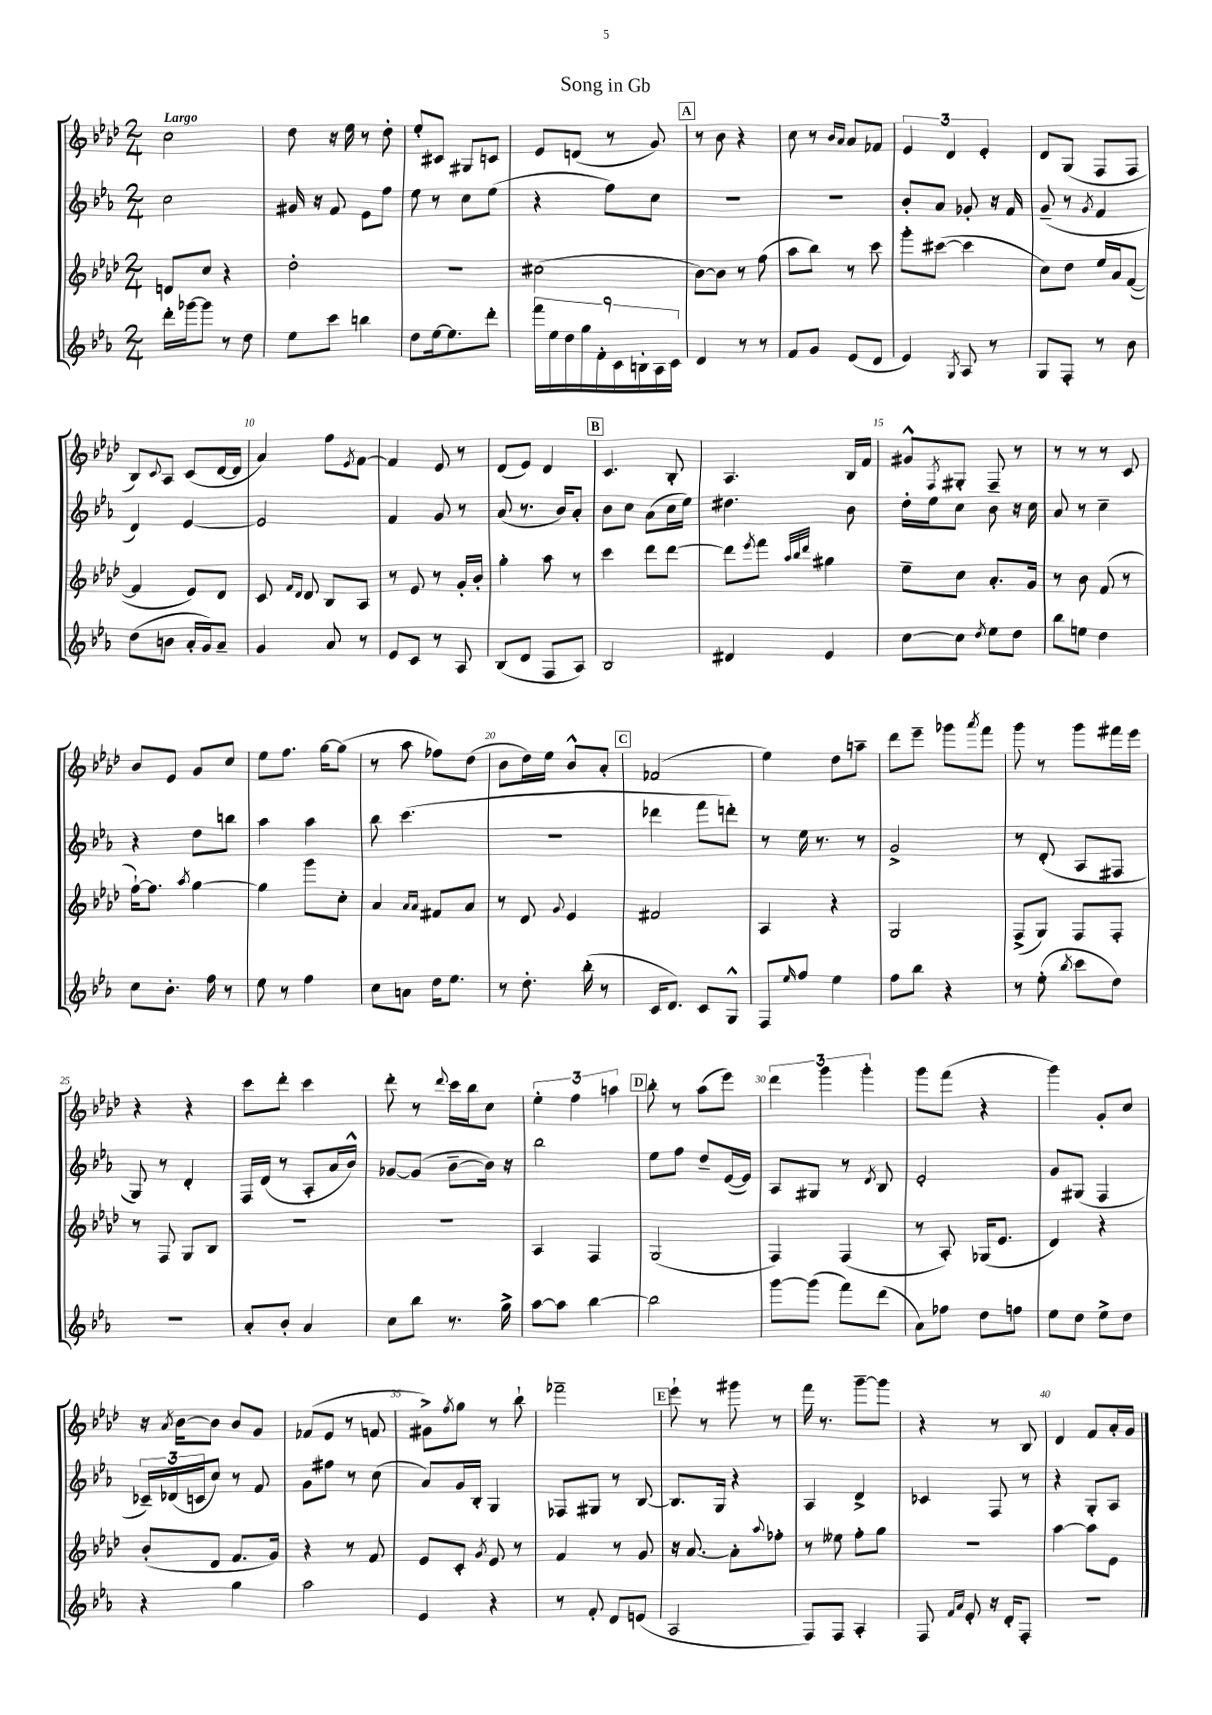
\header { title = "Song in Gb" }
<<
\new StaffGroup <<
\new Staff = "s0" {
    \clef treble \key aes \major \numericTimeSignature \time 2/4 \tempo "Largo"
    c''2 |
    des''8 r16 ees''16 r8 des''8-. |
    ees''8-. cis'8 gis8 c'8 |
    ees'8 d'8( r8 g'8) |
    \mark \markup { \box "A" } r8 bes'8 r4 |
    c''8 r8 \grace { bes'16 aes'16 } aes'8 fes'8 |
    \tuplet 3/2 { ees'4 des'4 ees'4-. } |
    des'8 g8( f8 f8 |
    bes8) \appoggiatura { c'8 } aes8 c'8( des'16~ des'16 |
    aes'4) f''8 \acciaccatura { ees'8 } f'8~ |
    f'4 ees'8 r8 |
    des'8( ees'8) des'4 |
    \mark \markup { \box "B" } c'4. bes8-. |
    aes4. bes16 f'16 |
    gis'8-^ \acciaccatura { f8 } gis8-. f8-- r8 |
    r8 r8 r8 c'8 |
    bes'8 ees'8 g'8 c''8 |
    ees''8 f''8. g''16~ g''8( |
    r8 aes''8 fes''8) des''8( |
    bes'8 des''16) ees''16 bes'8-^ aes'8-. |
    \mark \markup { \box "C" } fes'2( |
    ees''4) des''8 a''8-- |
    des'''8 ees'''8-- ges'''8 \acciaccatura { aes'''8 } f'''8 |
    g'''8 r8 g'''8 fis'''16 ees'''16 |
    r4 r4 |
    c'''8 des'''8-. c'''4 |
    des'''8-. r8 \appoggiatura { des'''8 } c'''16 bes''16 c''8 |
    \tuplet 3/2 { ees''4-. f''4 a''4 } |
    \mark \markup { \box "D" } bes''8-. r8 aes''8( ees'''8) |
    \tuplet 3/2 { des'''4 g'''4 g'''4-. } |
    g'''8 f'''8( r4 |
    g'''4) g'8-. c''8 |
    r16 \acciaccatura { aes'8 } bes'16~ bes'8 bes'8 g'8 |
    fes'8( ees'8 r8 f'8 |
    gis'8->) \acciaccatura { f''8 } g''8 r8 bes''8-! |
    fes'''2-- |
    \mark \markup { \box "E" } ees'''8-! r8 gis'''8 r8 |
    f'''16 r8. g'''8~-- g'''8 |
    r4 r8 bes8 |
    des'4 f'8 aes'16-. g'16 \bar "|." |
}
\new Staff = "s1" {
    \clef treble \key ees \major \numericTimeSignature \time 2/4
    c''2 |
    gis'16 r16 f'8 ees'8 f''8 |
    ees''8 r8 c''8 ees''8( |
    r4 f''8) c''8 |
    \mark \markup { \box "A" } R2 |
    R2 |
    bes'8-. aes'8 ges'8-. r16 f'16 |
    g'8--( r8 \acciaccatura { g'8 } f'4 |
    d'4) ees'4~ |
    ees'2 |
    f'4 g'8 r8 |
    aes'8( r8. bes'16) aes'8-. |
    \mark \markup { \box "B" } bes'8 c''8 aes'8( c''16 ees''16) |
    dis''4. bes'8 |
    d''16-. ees''16 c''8 bes'8 r16 c''16 |
    aes'8 r8 c''4-- |
    r4 d''8 b''8 |
    aes''4 aes''4 |
    bes''8 c'''4.( |
    R2 |
    \mark \markup { \box "C" } des'''4 f'''8 d'''8-.) |
    r8 ees''16 r8. r8 |
    g'2-> |
    r8 d'8-.( aes8 fis8 |
    g8) r8 d'4-. |
    f16 d'16( r8 aes8-. aes'16 bes'16-^) |
    ges'8~ ges'8( bes'8~-- bes'16) r16 |
    bes''2 |
    \mark \markup { \box "D" } ees''8 f''8 d''8-- ees'16~( ees'16) |
    aes8 gis8 r8 \acciaccatura { d'8 } bes8 |
    ees'2-. |
    g'8 gis8( f4 |
    \tuplet 3/2 { ces'16--) des'16( c'16 } c''8) r8 f'8 |
    g'8 fis''8 r8 c''8( |
    aes'8) g'16 bes16-. g4 |
    fes8 gis8 r8 bes8~ |
    \mark \markup { \box "E" } bes8. g16 r4 |
    aes4 d'4-> |
    ces'4 f8 r8 |
    r4 g8-. aes8 \bar "|." |
}
\new Staff = "s2" {
    \clef treble \key aes \major \numericTimeSignature \time 2/4
    d'8 c''8 r4 |
    des''2-. |
    R2 |
    cis''2( |
    \mark \markup { \box "A" } bes'8~) bes'8 r8 f''8( |
    aes''8 bes''8) r8 c'''8 |
    g'''8-. cis'''8~( cis'''4 |
    c''8) des''8 ees''16 aes'16 f'8~( |
    f'4 ees'8) des'8 |
    c'8 \grace { f'16 des'16 } des'8 bes8 aes8 |
    r8 ees'8 r8 g'16-. bes'16-. |
    g''4-. aes''8 r8 |
    \mark \markup { \box "B" } c'''4 des'''8 des'''8~ |
    des'''8 \acciaccatura { ees'''8 } f'''8 \grace { aes''32 bes''32 des'''32 } gis''4 |
    ees''8-- c''8 aes'8.-. g'16 |
    r8 bes'8 f'8( r8 |
    f''16~-!) f''8. \acciaccatura { aes''8 } g''4~ |
    g''4 g'''8 c''8-. |
    aes'4 \grace { aes'16 aes'16 } fis'8 aes'8 |
    r8 des'8 \appoggiatura { g'8 } ees'4 |
    \mark \markup { \box "C" } fis'2 |
    aes4 r4 |
    g2 |
    f8->( g8) f8 f8-. |
    r8 f8 g8 bes8 |
    R2 |
    R2 |
    aes4 f4 |
    \mark \markup { \box "D" } g2( |
    f4) f4( |
    r8 aes8-.) ges16( ees'8. |
    des'4) r4 |
    bes'8-.( des'8 f'8. g'16) |
    r4 r8 f'8 |
    ees'8 c'8-. \acciaccatura { g'8 } ees'8 r8 |
    f'4 r8 g'8 |
    \mark \markup { \box "E" } r16 aes'8.~ aes'8-. \appoggiatura { aes''8 } fes''8-. |
    r8 eeses''8 f''8-. g''8 |
    r2 |
    aes''4~ aes''8 ees'8 \bar "|." |
}
\new Staff = "s3" {
    \clef treble \key ees \major \numericTimeSignature \time 2/4
    d'''16-. ges'''16~ ges'''8 r8 d''8 |
    ees''8 c'''8 b''4 |
    d''8 ees''16~ ees''8. d'''8-. |
    \tuplet 9/8 { f'''16 ees''16 d''16 g''16 f'16-. c'16 b16-. aes16 c'16 } |
    \mark \markup { \box "A" } d'4 r8 r8 |
    f'8 g'8 ees'8( d'8 |
    ees'4) \acciaccatura { g8 } aes8 r8 |
    g8 f8-. r8 bes'8 |
    d''8( b'8 aes'16-. g'16) aes'8-- |
    g'4 aes'8 r8 |
    ees'8 c'8 r8 aes8 |
    bes8( d'8 f8 aes8) |
    \mark \markup { \box "B" } bes2 |
    dis'4 ees'4 |
    c''8~ c''8 \acciaccatura { d''8 } ees''8 d''8 |
    bes''8 e''8 d''4 |
    c''8 bes'8.-. f''16 r8 |
    ees''8 r8 f''4 |
    c''8 a'8 d''16 ees''8. |
    r8 d''8.-. bes''16-.( r8 |
    \mark \markup { \box "C" } c'16 d'8.) c'8 g8-^ |
    f8 \grace { ees''16 } f''8 ees''4 |
    f''8 bes''8 r4 |
    r8 ees''8-.( \acciaccatura { bes''8 } c'''8 d''8) |
    r2 |
    aes'8-. bes'8-. aes'4 |
    c''8 bes''8 r8. g''16-> |
    aes''8~ aes''8 bes''4~ |
    \mark \markup { \box "D" } bes''2 |
    g'''8~ g'''8( f'''8) d'''8( |
    aes'8) fes''8 d''8 f''8 |
    ees''8 d''8 ees''8-> d''8 |
    r4 g''4 |
    aes''2 |
    ees'4 r4 |
    r8 f'8-. d'8 e'8( |
    \mark \markup { \box "E" } aes2 |
    f8) f8 aes4-. |
    f8 \grace { f'16 aes'16 } ees'8-. r16 d'16-. f8-. |
    R2 \bar "|." |
}
>>
>>
\layout { \context { \Score \override BarNumber.break-visibility = ##(#f #t #t) barNumberVisibility = #(every-nth-bar-number-visible 5) } }
